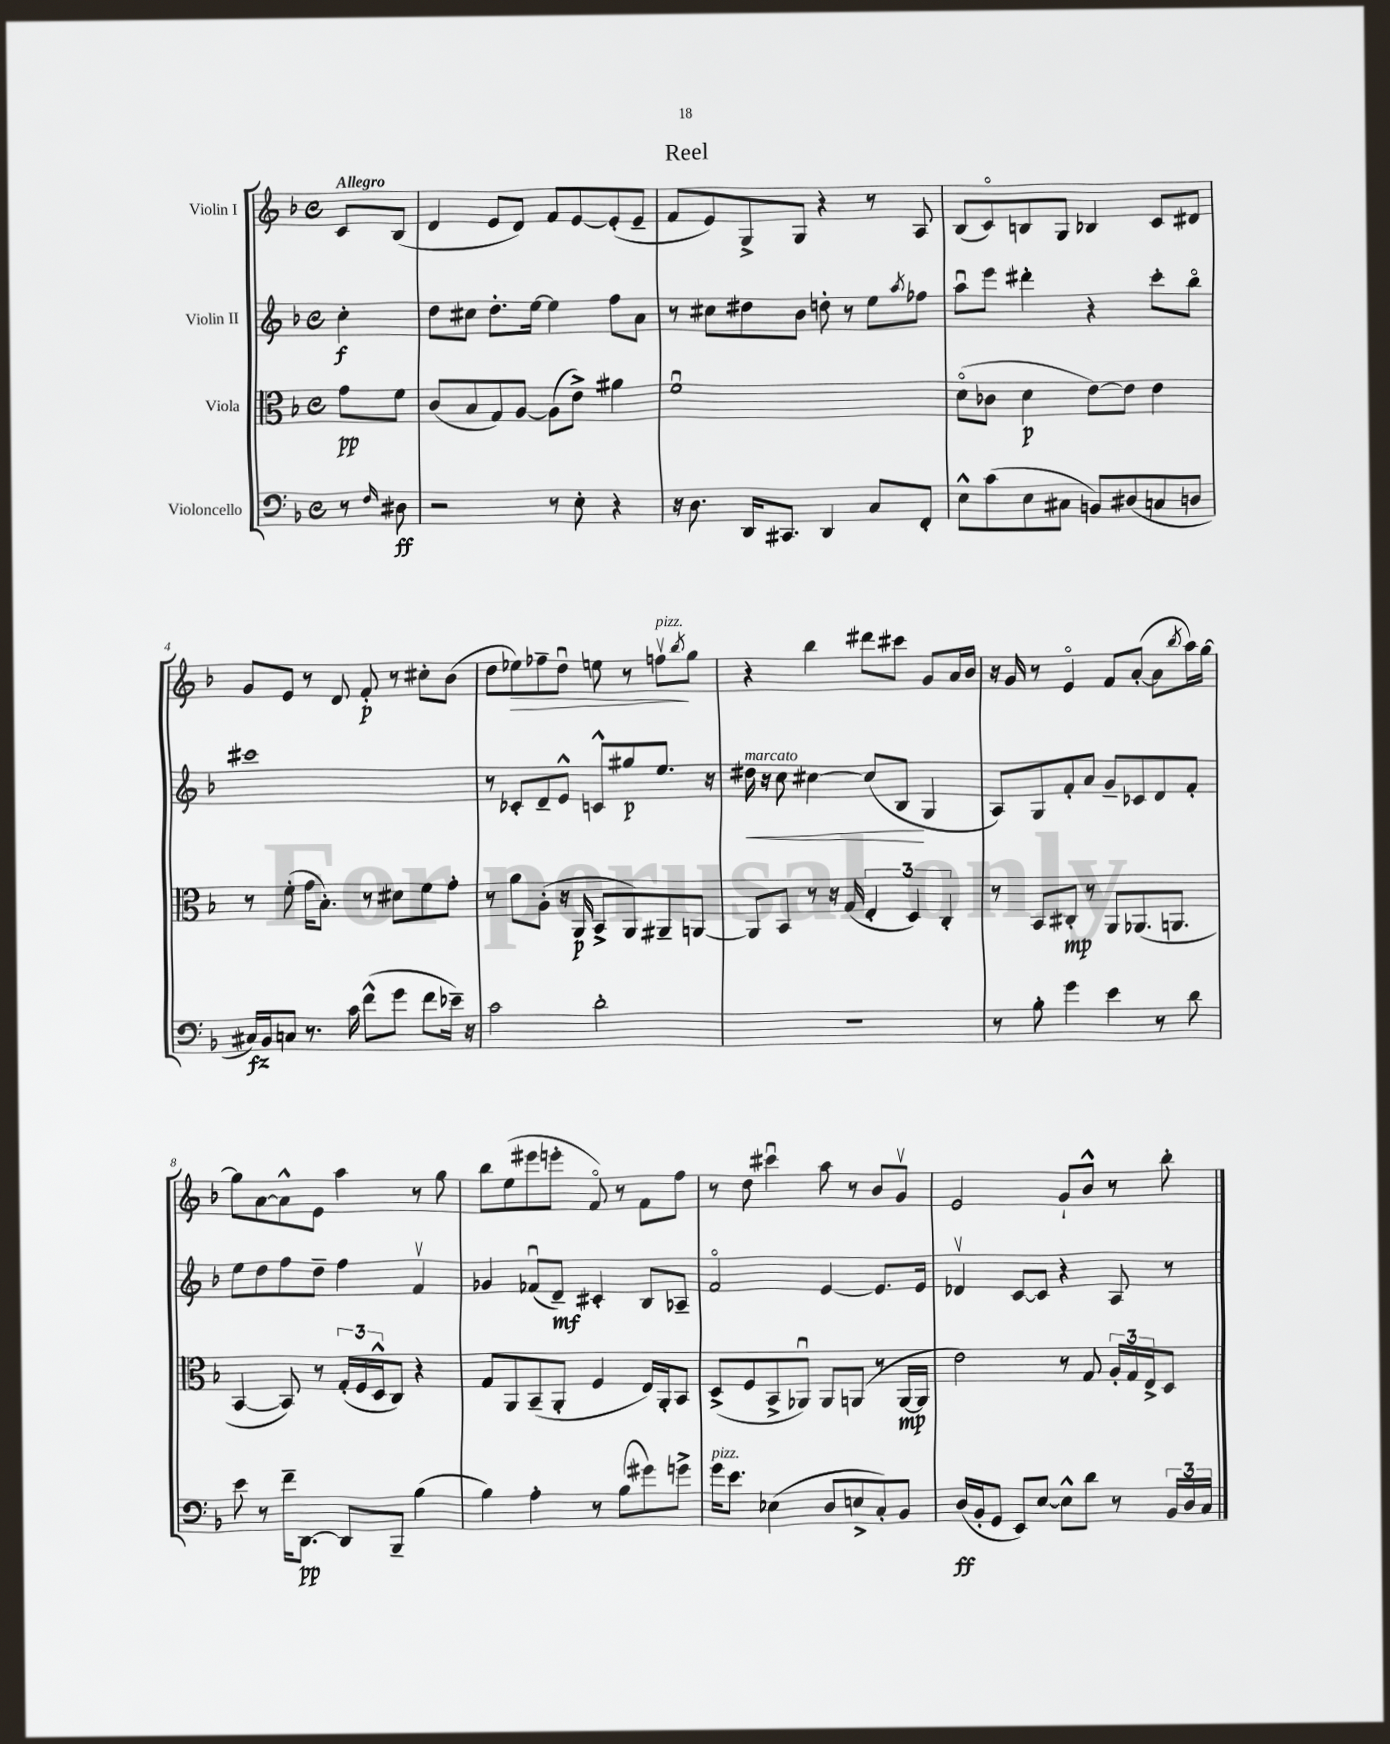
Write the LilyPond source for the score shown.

\header { title = "Reel" }
<<
\new StaffGroup <<
\new Staff = "s0" \with { instrumentName = "Violin I" } {
    \clef treble \key f \major \defaultTimeSignature \time 4/4 \partial 4 \tempo "Allegro"
    c'8 bes8( |
    d'4 e'8 d'8) f'8 e'8~ e'8-.( e'8-- |
    f'8 e'8) g8-> g8 r4 r8 a8 |
    bes8( c'8\flageolet) b8 g8 bes4 c'8 dis'8 |
    g'8 e'8 r8 d'8 f'8-.\p r8 cis''8-. bes'8( |
    d''8 ees''8\>) fes''8-- d''8\downbow e''8 r8 f''8\upbow\!^\markup { \italic "pizz." } \acciaccatura { bes''8 } g''8 |
    r4 bes''4 dis'''8 cis'''8 g'8 a'16 bes'16 |
    r16 g'16 r8 e'4\flageolet f'8 a'8~-.( a'8 \acciaccatura { bes''8 } a''16) g''16~ |
    g''8 a'8~ a'8-^ e'8 a''4 r8 g''8 |
    bes''8 e''8( eis'''8 e'''8-. f'8\flageolet) r8 f'8 f''8 |
    r8 d''8 cis'''4\downbow a''8 r8 bes'8 g'8\upbow |
    e'2 g'8-! bes'8-^ r8 bes''8-. \bar "|." |
}
\new Staff = "s1" \with { instrumentName = "Violin II" } {
    \clef treble \key f \major \defaultTimeSignature \time 4/4 \partial 4
    c''4-.\f |
    d''8 cis''8 d''8.-. e''16~ e''4 f''8 a'8 |
    r8 cis''8 dis''8 bes'8 d''8-. r8 e''8 \acciaccatura { a''8 } fes''8 |
    a''8\downbow e'''8 dis'''4-. r4 c'''8-. bes''8\flageolet |
    cis'''1 |
    r8 ces'8-. d'8-- e'8-^ c'8-^ gis''8\p e''8. r16 |
    dis''16\<^\markup { \italic "marcato" } r16 c''8 cis''4~ cis''8( bes8\! g4 |
    a8) g8 f'8-. a'8 g'8-- ces'8 d'8 f'8-. |
    e''8 d''8 f''8 d''8-- f''4 f'4\upbow |
    ges'4 fes'8\downbow( d'8--\mf) cis'4-. bes8 aes8-- |
    f'2\flageolet e'4~ e'8. e'16 |
    des'4\upbow c'8~ c'8 r4 a8 r8 \bar "|." |
}
\new Staff = "s2" \with { instrumentName = "Viola" } {
    \clef alto \key f \major \defaultTimeSignature \time 4/4 \partial 4
    g'8\pp f'8 |
    c'8( bes8 g8) a8~ a8( e'8->) ais'4 |
    f'1\downbow |
    d'8\flageolet( ces'8 d'4\p e'8~) e'8 e'4 |
    r8 f'8-.( g'16 bes8.-.) r8 dis'8 f'8 g'8-. |
    r8 a'8 a8-.( r16 a,16\p bes,8-> a,8) ais,8-- a,8~ |
    a,8 bes,8 r8 r16 g16( \tuplet 3/2 { e4-. d4) c4-. } |
    r8 bes,8 cis8-.\mp r8 a,8 aes,8.( a,8. |
    bes,4~ bes,8) r8 \tuplet 3/2 { g16-.( f16 d16-^ } c8) r4 |
    g8 a,8 bes,8--( a,8-. f4 e16) a,16-. bes,8 |
    d8->( f8 bes,8-> aes,8\downbow) aes,8 a,8( r8 a,16~\mp a,16 |
    e'2) r8 g8 \tuplet 3/2 { a16-. g16 e16-> } d8 \bar "|." |
}
\new Staff = "s3" \with { instrumentName = "Violoncello" } {
    \clef bass \key f \major \defaultTimeSignature \time 4/4 \partial 4
    r8 \grace { f16 } dis8\ff |
    r2 r8 e8-. r4 |
    r16 d8. d,16 cis,8. d,4 c8 f,8-. |
    e8-^ c'8( e8 cis8 b,8) dis8( c8 d8 |
    cis16\fz) bes,16 c8 r8. c'16 f'8-^( g'8 f'8 ees'16--) r16 |
    c'2 d'2-. |
    R1 |
    r8 bes8-. g'4 e'4 r8 d'8 |
    e'8 r8 f'16-- d,8.~\pp d,8 bes,,8-- bes4( |
    bes4) a4-. r8 bes8( gis'8) g'8-> |
    g'16^\markup { \italic "pizz." } e'8. ees4( d8 e8-> c8-.) bes,8 |
    d16\ff( bes,16-. g,8 e,8) e8~ e8-^ d'8 r8 \tuplet 3/2 { bes,16 d16 c16 } \bar "|." |
}
>>
>>
